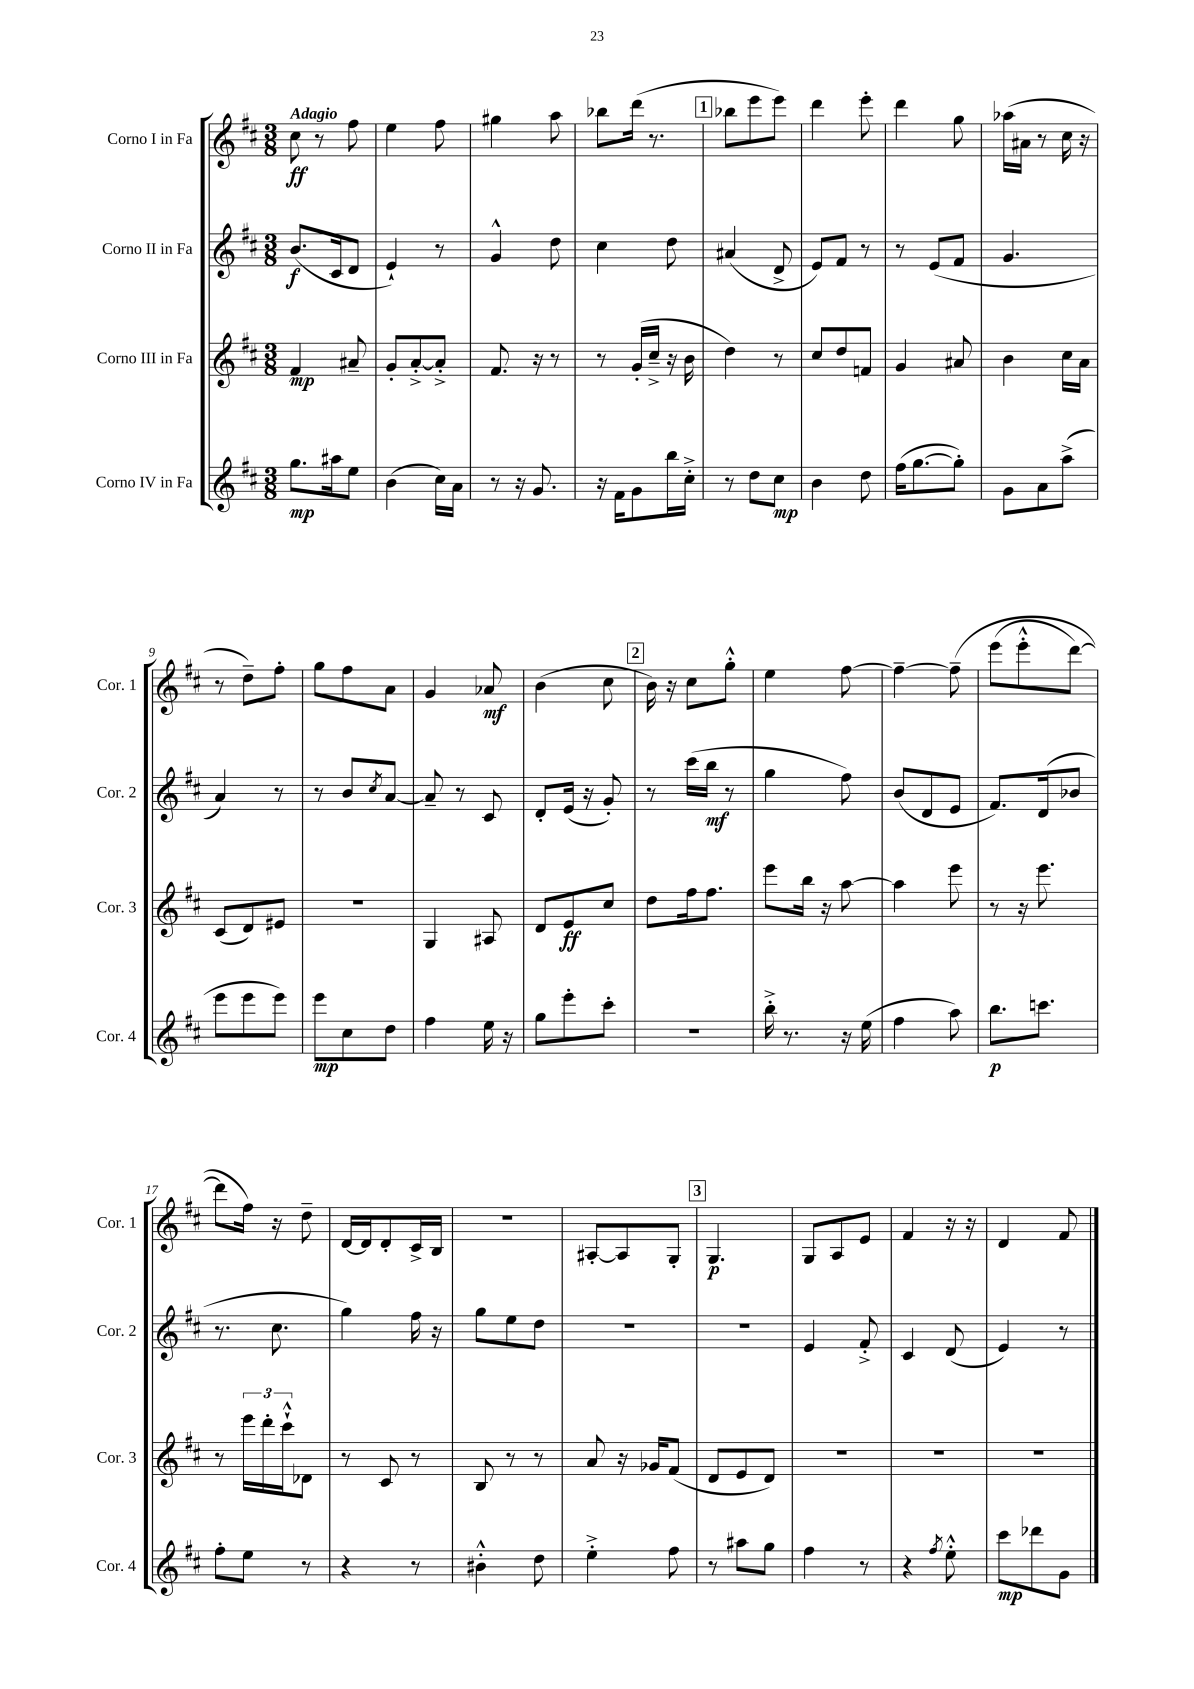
<<
\new StaffGroup <<
\new Staff = "s0" \with { instrumentName = "Corno I in Fa" shortInstrumentName = "Cor. 1" } {
    \clef treble \key d \major \numericTimeSignature \time 3/8 \tempo "Adagio"
    cis''8\ff r8 fis''8 |
    e''4 fis''8 |
    gis''4 a''8 |
    bes''8 d'''16( r8. |
    \mark \markup { \box "1" } bes''8 e'''8 e'''8) |
    d'''4 e'''8-. |
    d'''4 g''8 |
    aes''16( ais'16 r8 cis''16 r16 |
    r8 d''8--) fis''8-. |
    g''8 fis''8 a'8 |
    g'4 aes'8\mf |
    b'4( cis''8 |
    \mark \markup { \box "2" } b'16) r16 cis''8 g''8-.-^ |
    e''4 fis''8~ |
    fis''4~-- fis''8--\( |
    e'''8( e'''8-.-^ d'''8~) |
    d'''8 fis''16\) r16 d''8-- |
    d'16~ d'16 d'8-. cis'16-> b16 |
    R4. |
    ais8~-. ais8 g8-. |
    \mark \markup { \box "3" } g4.\p |
    g8 a8 e'8 |
    fis'4 r16 r16 |
    d'4 fis'8 \bar "|." |
}
\new Staff = "s1" \with { instrumentName = "Corno II in Fa" shortInstrumentName = "Cor. 2" } {
    \clef treble \key d \major \numericTimeSignature \time 3/8
    b'8.\f( cis'16 d'8 |
    e'4-!) r8 |
    g'4-^ d''8 |
    cis''4 d''8 |
    \mark \markup { \box "1" } ais'4( d'8-> |
    e'8) fis'8 r8 |
    r8 e'8( fis'8 |
    g'4. |
    a'4) r8 |
    r8 b'8 \acciaccatura { cis''8 } a'8~ |
    a'8-- r8 cis'8 |
    d'8-. e'16( r16 g'8-.) |
    \mark \markup { \box "2" } r8 cis'''16( b''16\mf r8 |
    g''4 fis''8) |
    b'8( d'8 e'8 |
    fis'8.) d'16( bes'8 |
    r8. cis''8. |
    g''4) fis''16 r16 |
    g''8 e''8 d''8 |
    R4. |
    \mark \markup { \box "3" } R4. |
    e'4 fis'8-.-> |
    cis'4 d'8( |
    e'4) r8 \bar "|." |
}
\new Staff = "s2" \with { instrumentName = "Corno III in Fa" shortInstrumentName = "Cor. 3" } {
    \clef treble \key d \major \numericTimeSignature \time 3/8
    fis'4\mp ais'8-- |
    g'8-. a'8~-.-> a'8-.-> |
    fis'8. r16 r8 |
    r8 g'16-.( cis''16---> r16 b'16 |
    \mark \markup { \box "1" } d''4) r8 |
    cis''8 d''8 f'8 |
    g'4 ais'8 |
    b'4 cis''16 a'16 |
    cis'8( d'8) eis'8 |
    R4. |
    g4 ais8 |
    d'8 e'8\ff cis''8 |
    \mark \markup { \box "2" } d''8 fis''16 fis''8. |
    e'''8 b''16 r16 a''8~ |
    a''4 e'''8 |
    r8 r16 e'''8. |
    r8 \tuplet 3/2 { e'''16 d'''16-. cis'''16-!-^ } des'8 |
    r8 cis'8 r8 |
    b8 r8 r8 |
    a'8 r16 ges'16 fis'8( |
    \mark \markup { \box "3" } d'8 e'8 d'8) |
    R4. |
    R4. |
    R4. \bar "|." |
}
\new Staff = "s3" \with { instrumentName = "Corno IV in Fa" shortInstrumentName = "Cor. 4" } {
    \clef treble \key d \major \numericTimeSignature \time 3/8
    g''8.\mp ais''16 e''8 |
    b'4( cis''16) a'16 |
    r8 r16 g'8. |
    r16 fis'16 g'8 b''16 cis''16-.-> |
    \mark \markup { \box "1" } r8 d''8 cis''8\mp |
    b'4 d''8 |
    fis''16( g''8.~ g''8-.) |
    g'8 a'8 a''8->( |
    e'''8 e'''8 e'''8) |
    e'''8\mp cis''8 d''8 |
    fis''4 e''16 r16 |
    g''8 e'''8-. cis'''8-. |
    \mark \markup { \box "2" } R4. |
    b''16-.-> r8. r16 e''16( |
    fis''4 a''8) |
    b''8.\p c'''8. |
    fis''8-. e''8 r8 |
    r4 r8 |
    bis'4-.-^ d''8 |
    e''4-.-> fis''8 |
    \mark \markup { \box "3" } r8 ais''8 g''8 |
    fis''4 r8 |
    r4 \acciaccatura { fis''8 } e''8-.-^ |
    cis'''8\mp des'''8 g'8 \bar "|." |
}
>>
>>
